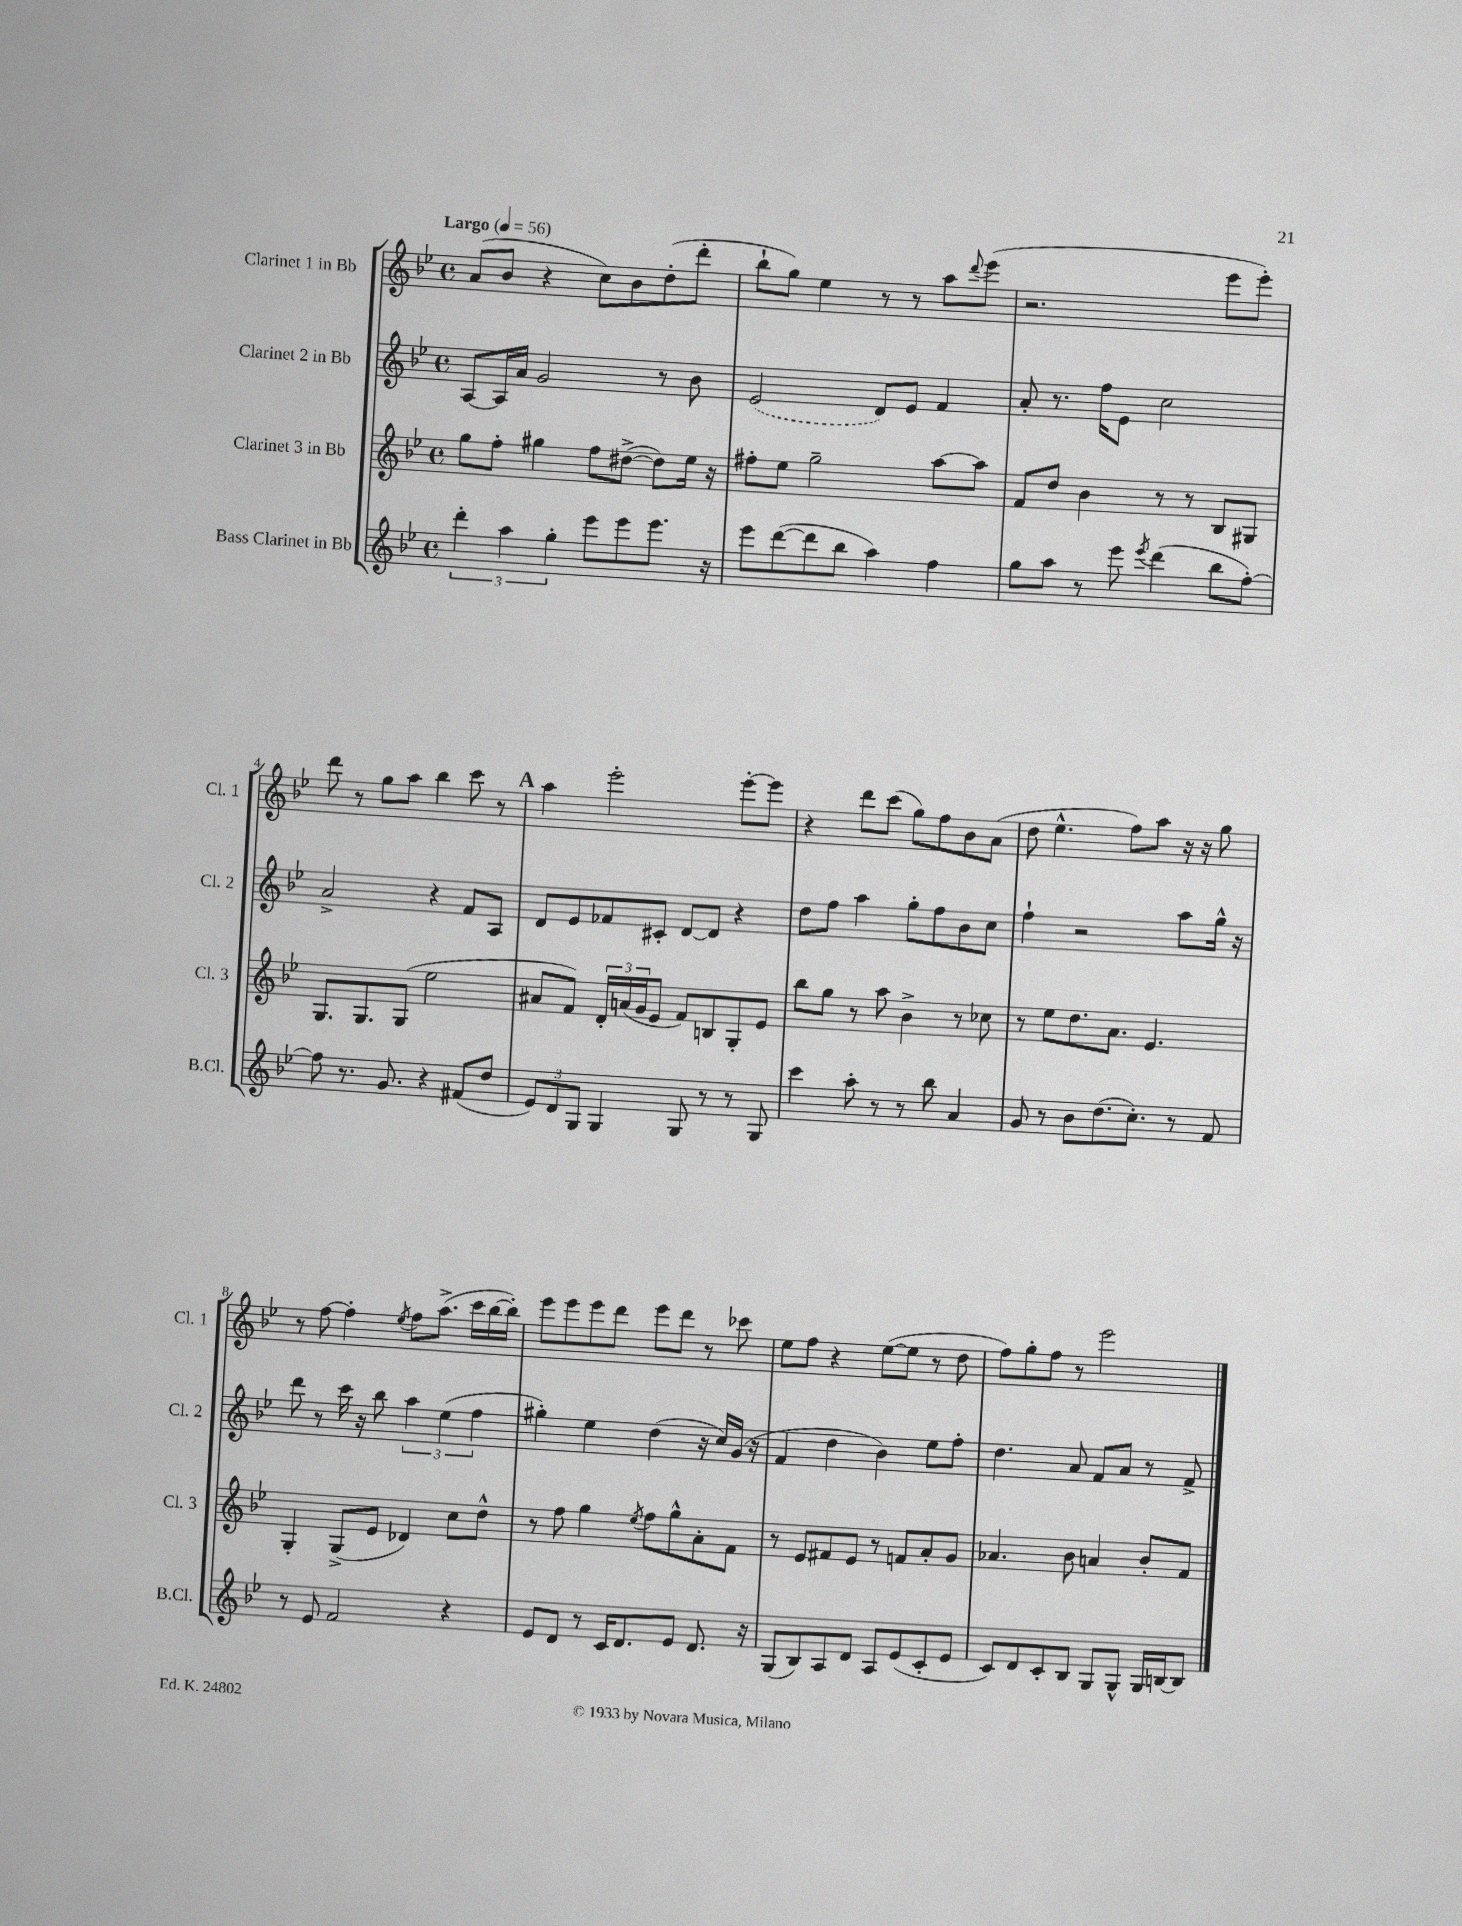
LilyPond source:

<<
\new StaffGroup <<
\new Staff = "s0" \with { instrumentName = "Clarinet 1 in Bb" shortInstrumentName = "Cl. 1" } {
    \clef treble \key bes \major \defaultTimeSignature \time 4/4 \tempo "Largo" 4 = 56
    a'8( bes'8 r4 c''8) bes'8 d''8-.( d'''8-. |
    bes''8-! g''8) ees''4 r8 r8 a''8 \appoggiatura { d'''8 } ees'''8( |
    r2. ees'''8 ees'''8-.) |
    d'''8 r8 g''8 a''8 bes''4 c'''8 r8 |
    \mark \markup { \bold "A" } a''4 ees'''2-. ees'''8~-. ees'''8 |
    r4 d'''8 c'''8( g''8) f''8 bes'8 a'8( |
    d''8 ees''4.-^ f''8) a''8 r16 r16 g''8 |
    r8 f''8~ f''4-. \acciaccatura { ees''8 } f''8 a''8.->( c'''16 bes''16~ bes''16-.) |
    ees'''8 ees'''8 ees'''8 d'''8 ees'''8 d'''8 r8 ces'''8 |
    ees''8 f''8 r4 ees''8~( ees''8 r8 d''8 |
    f''8) g''8-. f''8 r8 ees'''2 \bar "|." |
}
\new Staff = "s1" \with { instrumentName = "Clarinet 2 in Bb" shortInstrumentName = "Cl. 2" } {
    \clef treble \key bes \major \defaultTimeSignature \time 4/4
    a8~ a16 a'16 g'2 r8 bes'8 |
    \once \slurDashed ees'2( d'8) ees'8 f'4 |
    a'8-. r8. f''16 ees'8 c''2 |
    a'2-> r4 f'8 a8 |
    \mark \markup { \bold "A" } d'8 ees'8 fes'8 cis'8-. d'8~ d'8 r4 |
    d''8 f''8 a''4 g''8-. f''8 bes'8 c''8 |
    f''4-! r2 a''8 g''16-^ r16 |
    d'''8 r8 c'''16 r16 bes''8 \tuplet 3/2 { a''4 ees''4( f''4 } |
    gis''4-.) ees''4 d''4( r16 c''16) g'16( r16 |
    f'4 d''4 bes'4) ees''8 f''8-. |
    d''4. a'8 f'8 a'8 r8 f'8-> \bar "|." |
}
\new Staff = "s2" \with { instrumentName = "Clarinet 3 in Bb" shortInstrumentName = "Cl. 3" } {
    \clef treble \key bes \major \defaultTimeSignature \time 4/4
    g''8 f''8-. gis''4 f''8 dis''8~->( dis''8) ees''16 r16 |
    fis''8-. ees''8 g''2-- a''8~ a''8 |
    f'8 d''8 bes'4 r8 r8 bes8 gis8 |
    g8. g8. g8( ees''2 |
    \mark \markup { \bold "A" } ais'8 f'8) \tuplet 3/2 { d'16-. a'16( g'16 } ees'8 f'8) b8 g8-. ees'8 |
    bes''8 g''8 r8 a''8 bes'4-> r8 ces''8 |
    r8 ees''8 d''8. a'8. ees'4. |
    g4-. g8->( ees'8 des'4) c''8 d''8-^ |
    r8 f''8 g''4 \acciaccatura { ees''8 } f''8 g''8-^ a'8-. f'8 |
    r8 ees'8 fis'8 ees'8 r8 f'8 a'8-. g'8 |
    aes'4. bes'8 a'4 bes'8-. f'8 \bar "|." |
}
\new Staff = "s3" \with { instrumentName = "Bass Clarinet in Bb" shortInstrumentName = "B.Cl." } {
    \clef treble \key bes \major \defaultTimeSignature \time 4/4
    \tuplet 3/2 { d'''4-. a''4 g''4-. } ees'''8 ees'''8 ees'''8. r16 |
    ees'''8 d'''8~( d'''8 bes''8 a''4) f''4 |
    g''8 a''8 r8 ees'''8 \acciaccatura { ees'''8 } d'''4( bes''8 f''8~-.) |
    f''8 r8. g'8. r4 fis'8( d''8 |
    \mark \markup { \bold "A" } \tuplet 3/2 { ees'8) d'8 g8 } g4 g8 r8 r8 g8 |
    c'''4 a''8-. r8 r8 bes''8 a'4 |
    g'8 r8 bes'8 d''8.( c''8.-.) r8 f'8 |
    r8 ees'8 f'2 r4 |
    ees'8 d'8 r8 c'16 d'8. ees'8 d'8. r16 |
    g8( bes8) a8 d'8 a8 ees'8( c'8-. ees'8 |
    c'8) d'8 c'8-. bes8 g8 g8-^ g16 b16~ b8 \bar "|." |
}
>>
>>
